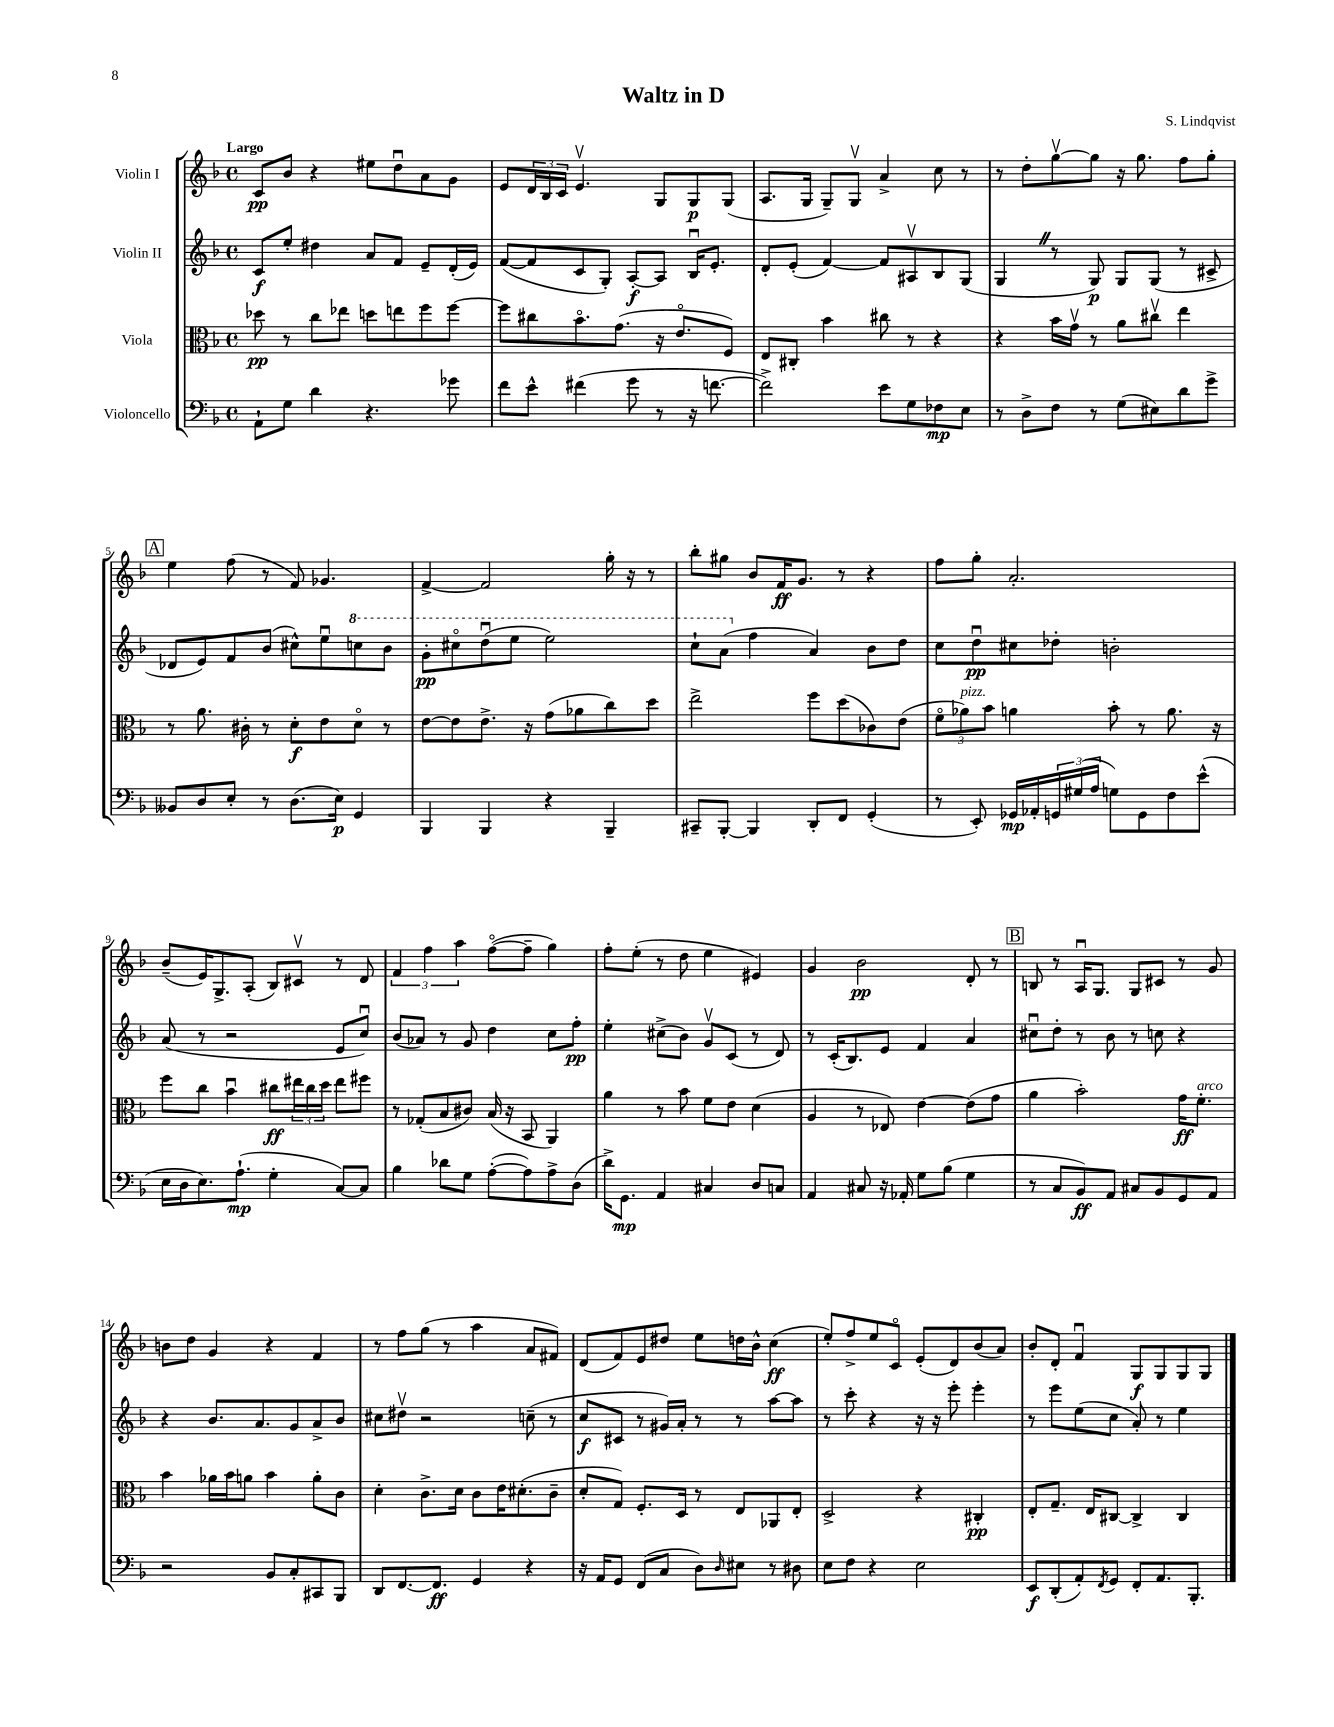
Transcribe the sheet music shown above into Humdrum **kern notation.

**kern	**kern	**kern	**kern
*staff4	*staff3	*staff2	*staff1
*clefF4	*clefC3	*clefG2	*clefG2
*k[b-]	*k[b-]	*k[b-]	*k[b-]
*M4/4	*M4/4	*M4/4	*M4/4
*met(c)	*met(c)	*met(c)	*met(c)
8AA`\L	8dd-\	8c/L	8c/L
8G\J	8r	8ee'/J	8b-/J
4d\	8cc\L	4dd#\	4r
.	8ee-\J	.	.
4.r	8dd\L	8a/L	8ee#\L
.	8ee\	8f/J	8ddu\
.	8ff\	8e~/L	8a\
8g-\	[8ff\J	(16d'/L	8g\J
.	.	16e/JJ)	.
=	=	=	=
8f\L	8ff\]L	([8f/L	8e/L
8e^^\J	8cc#\	8f/]	24d/L
.	.	.	24B-/
.	.	.	24c/JJ
(4f#\	8.b-o\	8c/	4.ev/
.	.	8G'/J)	.
.	(8.g\J	.	.
8g\	.	[8A'/L	.
8r	16r	8A/]J	8G/L
.	8.eo/L	.	.
16r	.	16B-u/LK	8G/
[8.f\	.	8.e'/J	.
.	8F/J)	.	(8G/J
=	=	=	=
2f^\])	8E/L	8d'/L	8.A/L
.	8C#'/J	(8e'/J	.
.	.	.	16G/Jk
.	4b-\	[4f/)	8G~/L)
.	.	.	8Gv/J
8e\L	8cc#\	8f/]L	4a^/
8G\	8r	8A#v/	.
8F-\	4r	8B-/	8cc\
8E\J	.	(8G/J	8r
=	=	=	=
8r	4r	4G/	8r
8D^\L	.	.	8dd'\L
8F\J	16b-\LL	8r	[8ggv\
.	16gv\JJ	.	.
8r	8r	8G/)	8gg\]J
(8G\L	8a\L	8G/L	16r
.	.	.	8.gg\
8E#\)	8cc#v\J	(8G/J	.
8d\	4ee\	8r	8ff\L
8g^\J	.	8c#^/	8gg'\J
=	=	=	=
8BB--/L	8r	8d-/L	4ee\
8D/	8.a\	8e/)	.
8E'/J	.	8f/	(8ff\
.	16c#'\	.	.
8r	8r	(8b-/J	8r
(8.D\L	8d'\L	8cc#^^\L)	8f/)
.	8e\	8eeu\	4.g-/
16E\Jk)	.	.	.
4GG/	8do\J	8ccc\	.
.	8r	8bb-\J	.
=	=	=	=
4BBB-/	[8e\L	8gg'\L	[4f^/
.	8e\]	8ccc#o\	.
4BBB-/	8.e^\J	(8dddu\	2f/]
.	.	8eee\J	.
.	16r	.	.
4r	(8g\L	2eee\)	.
.	8a-\	.	.
4BBB-~/	8cc\)	.	16gg'\
.	.	.	16r
.	8dd\J	.	8r
=	=	=	=
8CC#~/L	2ee^\	8ccc`\L	8bb-'\L
[8BBB-'/J	.	(8aa\J	8gg#\J
4BBB-/]	.	4ff\	8b-/L
.	.	.	16f/K
.	.	.	8.g/J
8DD'/L	8ff\L	4a/)	.
8FF/J	(8dd\	.	8r
(4GG'/	8c-\)	8b-\L	4r
.	(8e\J	8dd\J	.
=	=	=	=
8r	12fo\L	8cc\L	8ff\L
.	12a-\)	.	.
8EE'/)	.	8ddu\	8gg'\J
.	12b-\J	.	.
16GG-/LL	4a\	8cc#\	2.a'/
16AA-'/	.	.	.
24GG/	.	8dd-'\J	.
(24G#/	.	.	.
24A/JJ	.	.	.
8G\L)	8b-'\	2b'\	.
8GG\	8r	.	.
8F\	8.a\	.	.
(8e^^\J	.	.	.
.	16r	.	.
=	=	=	=
16E\LL	8ff\L	(8a/	(8b-~/L
16D\J	.	.	.
8.E\)	8cc\J	8r	16e/K)
.	.	.	8.G^/
.	4b-u\	2r	.
(8.A`\J	.	.	.
.	.	.	(8A'/J
4G'\	8cc#\L	.	8B-/L)
.	24ee#\L	.	8c#v/J
.	24cc#\	.	.
.	24dd\JJ	.	.
[8C/L)	8ee#\L	8e/L	8r
8C/]J	8ff#\J	8ccu/J)	8d/
=	=	=	=
4B-\	8r	(8b-/L	6f/
.	(8G-'/L	8a-/J)	.
.	.	.	6ff\
8d-\L	8B-/	8r	.
.	.	.	6aa\
8G\J	8c#/J)	8g/	.
([8A'\L	(16B-/	4dd\	([8ffo\L
.	16r	.	.
8A\])	8BB-/	.	8ff~\]J
8A^\	4AA/)	8cc\L	4gg\)
(8D\J	.	8ff'\J	.
=	=	=	=
16d^\LK)	4a\	4ee'\	8ff'\L
8.GG\J	.	.	.
.	.	.	(8ee'\J
4AA/	8r	(8cc#^\L	8r
.	8b-\	8b-\J)	8dd\
4C#/	8f\L	8gv/L	4ee\
.	8e\J	(8c/J	.
8D/L	(4d\	8r	4e#/)
8C/J	.	8d/)	.
=	=	=	=
4AA/	4A/	8r	4g/
.	.	(16c'/LK	.
.	.	8.B-/)	.
8C#/	8r	.	2b-\
16r	8E-/)	8e/J	.
16AA-'/	.	.	.
8G\L	[4e\	4f/	.
(8B-\J	.	.	.
4G\	(8e\]L	4a/	8d'/
.	8g\J	.	8r
=	=	=	=
8r	4a\	8cc#u\L	8B/
8C/L	.	8dd'\J	8r
8BB-/)	2b-'\)	8r	16Au/LK
.	.	.	8.G/J
8AA/J	.	8b-\	.
8C#/L	.	8r	8G/L
8BB-/	.	8cc\	8c#/J
8GG/	16g\LK	4r	8r
.	8.f'\J	.	.
8AA/J	.	.	8g/
=	=	=	=
2r	4b-\	4r	8b\L
.	.	.	8dd\J
.	16a-\LL	8.b-/L	4g/
.	16b-\J	.	.
.	8a\J	.	.
.	.	8.a/	.
8BB-/L	4b-\	.	4r
8C'/	.	8g/	.
8CC#/	8a'\L	8a^/	4f/
8BBB-/J	8c\J	8b-/J	.
=	=	=	=
8DD/L	4d'\	8cc#\L	8r
[8.FF/	.	8dd#v\J	8ff\L
.	8.c^\L	2r	(8gg\J
8.FF/]J	.	.	.
.	.	.	8r
.	16d\Jk	.	.
4GG/	8c\L	.	4aa\
.	16e\K	.	.
.	(8.d#'\	.	.
4r	.	(8cc~\	8a/L
.	8c~\J	8r	8f#/J)
=	=	=	=
16r	8d'/L	8cc/L	(8d/L
16AA/LK	.	.	.
8GG/J	8G/J)	8c#/J	8f/)
(8FF/L	8.F'/L	8r	8e/
8C/J	.	16g#/LL)	8dd#/J
.	16D/Jk	16a'/JJ	.
8D\L)	8r	8r	8ee\L
16qqD/	.	.	.
8E#\J	8E/L	8r	16dd\L
.	.	.	16b-^^\JJ
8r	8AA-/	[8aa\L	(4cc\
8D#\	8E'/J	8aa\]J	.
=	=	=	=
8E\L	2D^/	8r	8ee'/L)
8F\J	.	8ccc'\	8ff^/
4r	.	4r	8ee/
.	.	.	8co/J
2E\	4r	16r	(8e'/L
.	.	16r	.
.	.	8eee'\	8d/)
.	4C#'/	4eee'\	(8b-/
.	.	.	8a/J)
=	=	=	=
8EE/L	8E'/L	8r	8b-'/L
(8DD'/	8.G~/J	8eee\L	8d'/J
8AA'/)	.	(8ee\	4fu/
.	16E/LK	.	.
8qFF/	.	.	.
8GG/J	[8C#/J	8cc\J	.
8FF'/L	4C#^/]	8a'/)	8G/L
8.AA/	.	8r	8G/
.	4C#/	4ee\	8G/
8.BBB-'/J	.	.	.
.	.	.	8G/J
==	==	==	==
*-	*-	*-	*-
